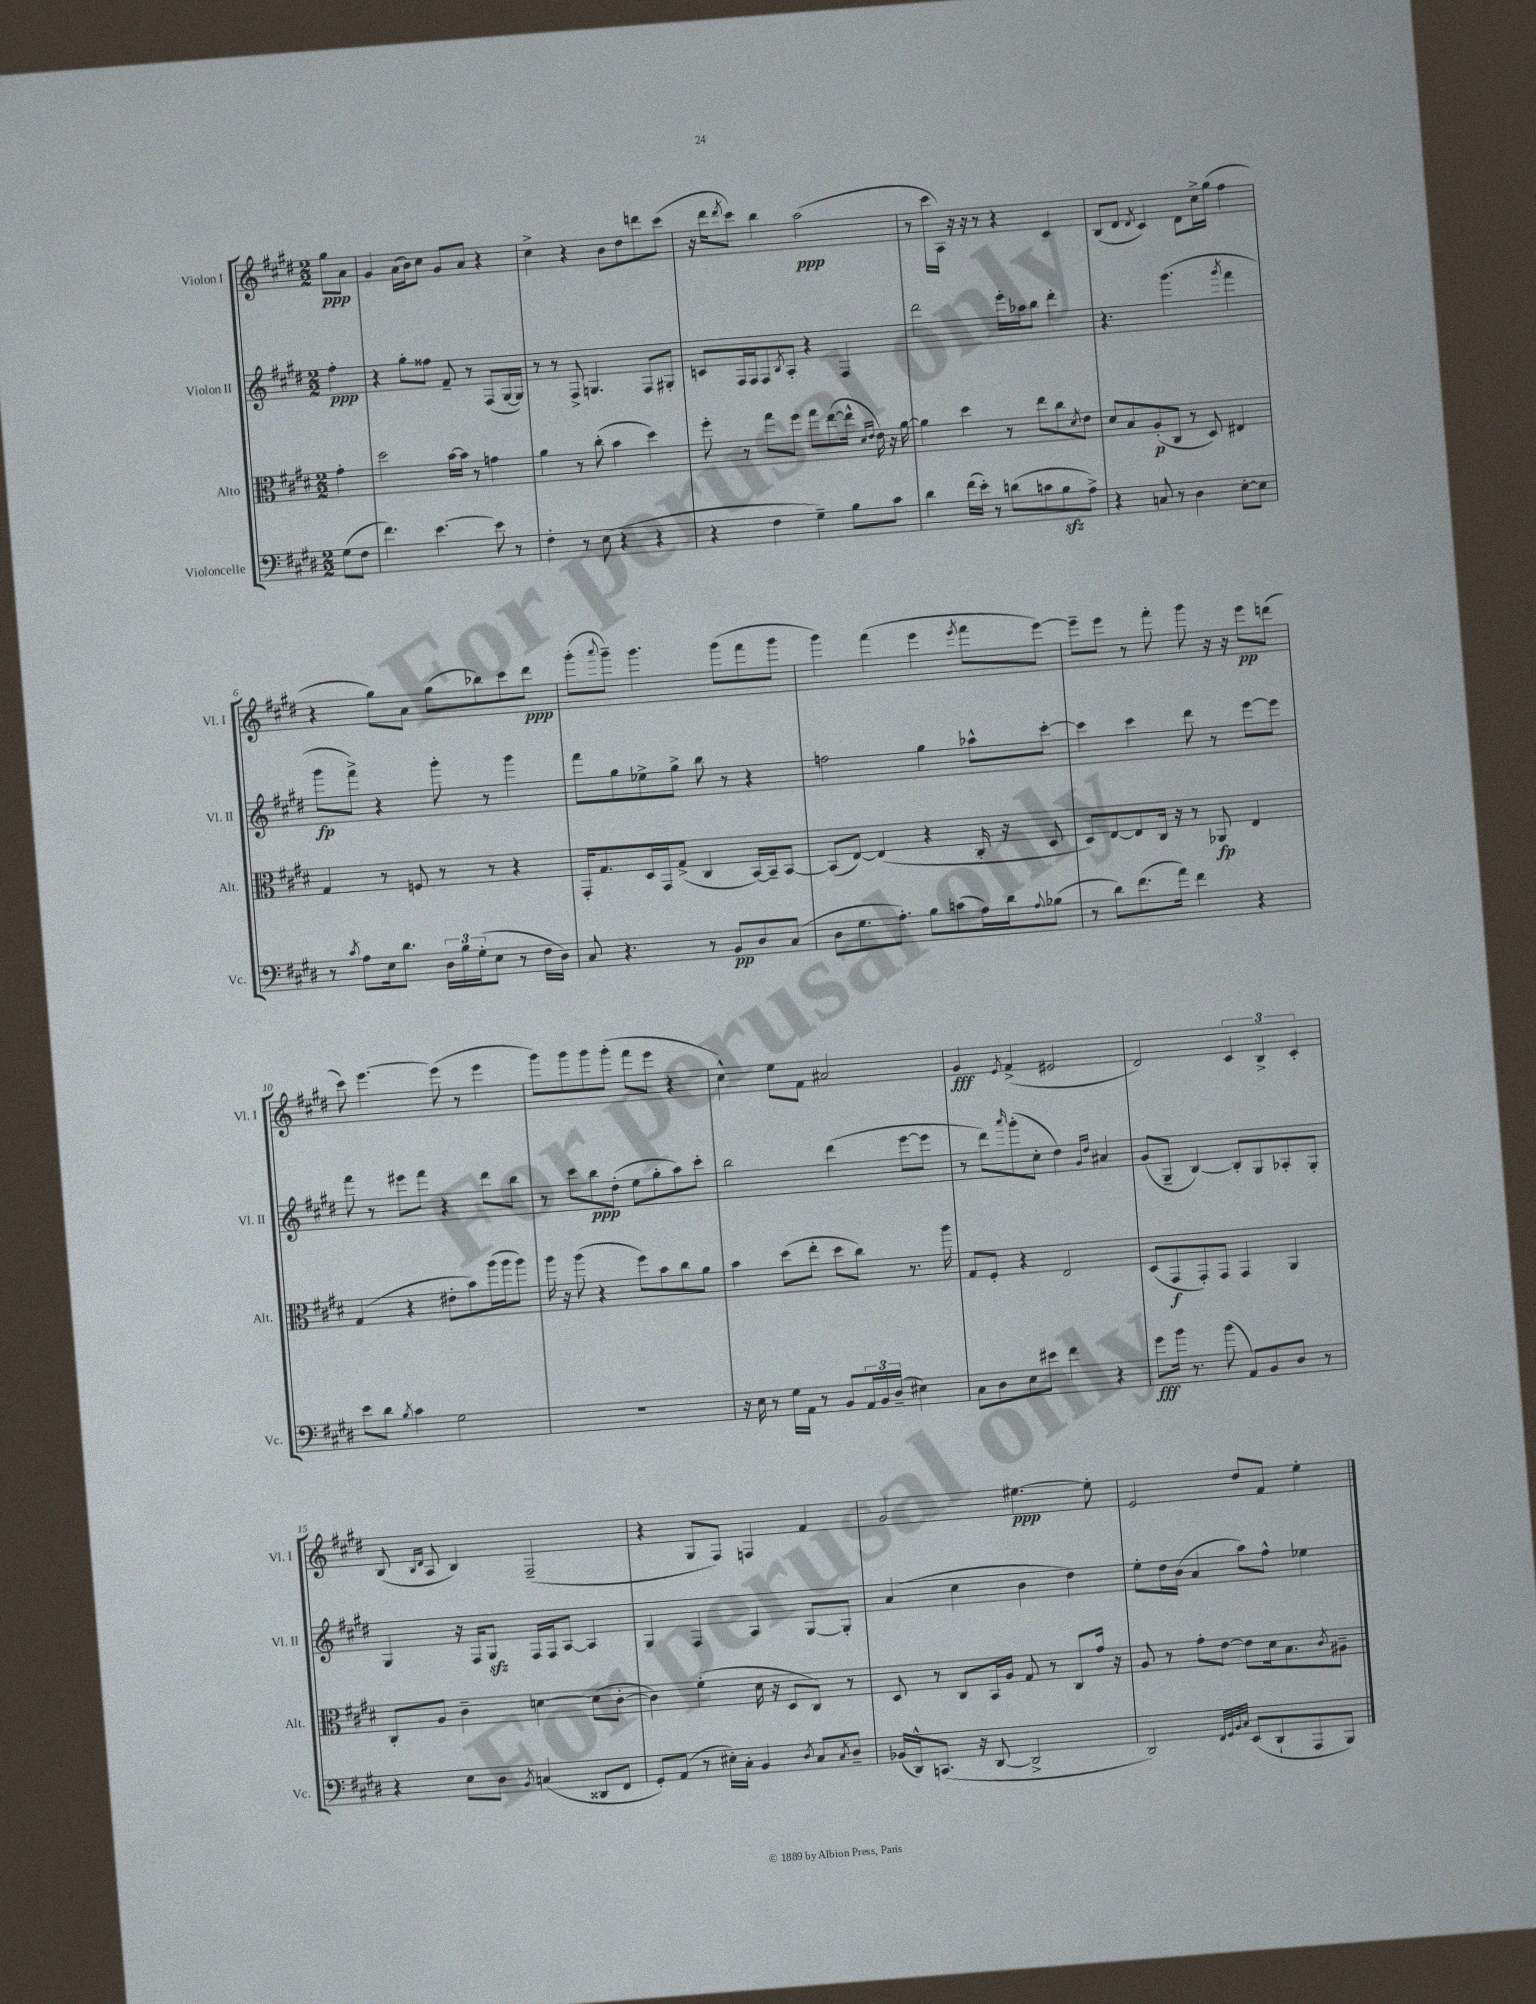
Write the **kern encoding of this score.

**kern	**kern	**kern	**kern
*staff4	*staff3	*staff2	*staff1
*clefF4	*clefC3	*clefG2	*clefG2
*k[f#c#g#d#]	*k[f#c#g#d#]	*k[f#c#g#d#]	*k[f#c#g#d#]
*M2/2	*M2/2	*M2/2	*M2/2
(8G#	4g#'	4ff#'	8gg#
8F#	.	.	8a
=	=	=	=
4.f#)	2dd#	4r	4g#
.	.	8gg#'	(16a
.	.	.	16b)
[4.e	.	8ff##	8cc#
.	[16b	8f#~	8g#
.	16b]	.	.
.	8r	8r	8a
8e]	4g	(8F#	4r
8r	.	[16G#	.
.	.	16G#])	.
=	=	=	=
4F#'	4a	8r	4cc#^
.	.	8r	.
8r	8r	8F#^	4r
(8E	(8cc#'	4.G	.
4r	4b	.	8b
.	.	.	8dd#
4r	4dd#)	8F#	8ddd
.	.	8G#'	(8ccc#
=	=	=	=
4r	8ff#'	8c	16r
.	.	.	16ddd#
.	.	.	8qddd#
.	8r	16F#	8ccc#)
.	.	16F#	.
4F#	8gg#	8F#	4bb
.	.	8qB	.
.	8ff#	8A'	.
4G#~)	8gg#	4r	(2aa
.	([8ee	.	.
8B	16ee^^]	4F#	.
.	16qqd#	.	.
.	16qqe	.	.
.	16e)	.	.
8c#	16r	.	.
.	[16a	.	.
=	=	=	=
4d#	4a]	2ddd#	8r
.	.	.	16ccc#
.	.	.	16A)
(16f#	4dd#	.	16r
16e')	.	.	16r
8r	.	.	8r
(8d	8r	16eee'	4r
.	.	16aa-	.
8c	8ee	8bb	.
8B	8cc#	4ddd#'	4c#
.	8qd#	.	.
8A^)	8e	.	.
=	=	=	=
4r	8d#	4.r	(8B
.	8B	.	8d#
.	.	.	8qd#
8C	(8A'	.	4c#)
8r	8C#	(4.ggg#	.
4D#	8r	.	8d#
.	8D#)	.	16cc#^
.	.	.	(16gg#
.	.	8qggg#	.
[8E'	4E#	4fff#	4ff#
8E]	.	.	.
=	=	=	=
8r	4G#	8ggg#	4r
8qc#	.	.	.
8A	.	8fff#^)	.
16E	8r	4r	8gg#)
8.d#	.	.	.
.	8F	.	8a
24D#	8r	8ggg#'	(8gg#
24B	.	.	.
(24G#'	.	.	.
8E	8r	8r	8bb-)
8r	4r	4ggg#	8ccc#
16F#	.	.	8ddd#
16D#)	.	.	.
=	=	=	=
8C#	16GG#'	8fff#	(8ggg#'
.	8.G#	.	.
.	.	.	8qqaaa
4.r	.	8gg#	8ggg#~)
.	16D#	8ee-^	4.ggg#
.	16GG#	.	.
.	(8G#^	8gg#^	.
8r	4C#	8bb	.
8BB	.	8r	(8ggg#
8D#	[16BB)	4r	8fff#
.	16BB~]	.	.
(8C#	[8BB	.	8ggg#
=	=	=	=
8D#	(8BB]	2ff	4ggg#)
8.G#	[8E)	.	.
.	(4E]	.	(4fff#
8.A')	.	.	.
8B	4r	4gg#	4eee
(8c	.	.	.
.	.	.	8qeee
16A)	16C#'	8aa-^^	8fff#
16d#	16r	.	.
8qqA	.	.	.
(8B-	8D#	[8ccc#'	[8eee)
=	=	=	=
8r	8D#)	4ccc#]	8eee~]
8d#)	[8E	.	8eee
(8.f#	8E]	4ccc#	8r
.	16C#	.	8fff#'
16a)	16r	.	.
4f#	8r	8ddd#	8ggg#
.	8AA-	8r	16r
.	.	.	16r
4r	4E	[8eee	8eee
.	.	8eee]	(8ddd
=	=	=	=
8e	(4G#	8fff#	8ccc#)
8d#	.	8r	[4.eee
8qB	.	.	.
4c#	4r	8eee#	.
.	.	8fff#	.
2G#	8e#'	4r	(8eee]
.	8b)	.	8r
.	(16aa	8ddd#	4eee
.	16aa	.	.
.	8aa)	8bb	.
=	=	=	=
1r	16aa	8r	8ggg#)
.	16r	.	.
.	(8aa	8ccc#	8ggg#
.	4r	8bb	8ggg#
.	.	(8dd#'	(8ggg#'
.	8ff#)	8ee	8fff#
.	8b	8gg#'	8eee
.	8cc#	8aa)	4r
.	8a	8ccc#'	.
=	=	=	=
16r	4b	2bb	4cc#^^)
16E	.	.	.
8r	.	.	.
16G#	(8dd#	.	8ee
16AA	.	.	.
8r	8ee'	.	8f#
8BB	8dd#	(4ddd#	2a#
24AA	8cc#)	.	.
24BB	.	.	.
(24D#~	.	.	.
4E#)	8.r	[8eee	.
.	.	8eee]	.
.	16aa	.	.
=	=	=	=
8C#	8G#	8r	4g#
8D#	8F#'	8ddd#)	.
.	.	16qqaaa	8qe
8E	4r	(8ggg#'	(4f#^
8e#	.	8cc#'	.
4f#	2E	4dd#)	2e#
.	.	16qqg#	.
.	.	16qqdd#	.
4r	.	4a#	.
=	=	=	=
8g#	(8D#	(8g#	2d#)
16b	8GG#	8G#~	.
8.r	.	.	.
.	8GG#')	[4B)	.
(8b	8GG#	.	.
8AA)	4GG#	8B']	6c#
8BB	.	8G#	.
.	.	.	6B^
8D#	4AA	8A-'	.
.	.	.	6c#'
8r	.	8G#'	.
=	=	=	=
4r	8C#'	4G#	(8B
.	.	.	16qqB
.	.	.	16qqd#
.	8A	.	8A
8E	4c#~	16r	4B)
.	.	16F#	.
8D#	.	8G#	.
8qBB	.	.	.
(4C	[4d	16F#	(2F#~
.	.	16F#	.
.	.	[8A	.
8DD##	(8d]	4A]	.
8FF#	[8c#'	.	.
=	=	=	=
8GG#')	4c#])	4G#	4r
(8AA	.	.	.
8r	(4f#'	4F#	8G#
16E#')	.	.	8F#)
16C#'	.	.	.
4BB	16d#	4A	4F
.	16r	.	.
.	8D#	.	.
8qD#	.	.	.
8C#	8C#)	[8G#	4f#
8qC#	.	.	.
8D#~	8r	8G#']	.
=	=	=	=
(16BB-	8D#	(4a	2g#
16DD#^^)	.	.	.
(8.CC	8r	.	.
.	8C#	4cc#	.
16r	.	.	.
[8DD#	16BB	.	.
.	16A	.	.
2DD#^]	8G#	4b	[4.ee#
.	8r	.	.
.	8C#	4dd#)	.
.	16g#	.	8ee#']
.	16r	.	.
=	=	=	=
2DD#)	8A	8ee'	2e
.	8r	16dd#	.
.	.	(16b	.
.	8g#'	4a	.
.	[8e	.	.
32qqFF#	.	.	.
32qqGG#	.	.	.
32qqBB	.	.	.
32qqC#	.	.	.
(8EE	8e]	8aa)	8dd#
8DD#`	16d#	8ff#^^	8f#
.	8.B	.	.
8AAA	.	4ee-	4ee'
.	8qc#	.	.
8BBB)	8A#~	.	.
==	==	==	==
*-	*-	*-	*-
